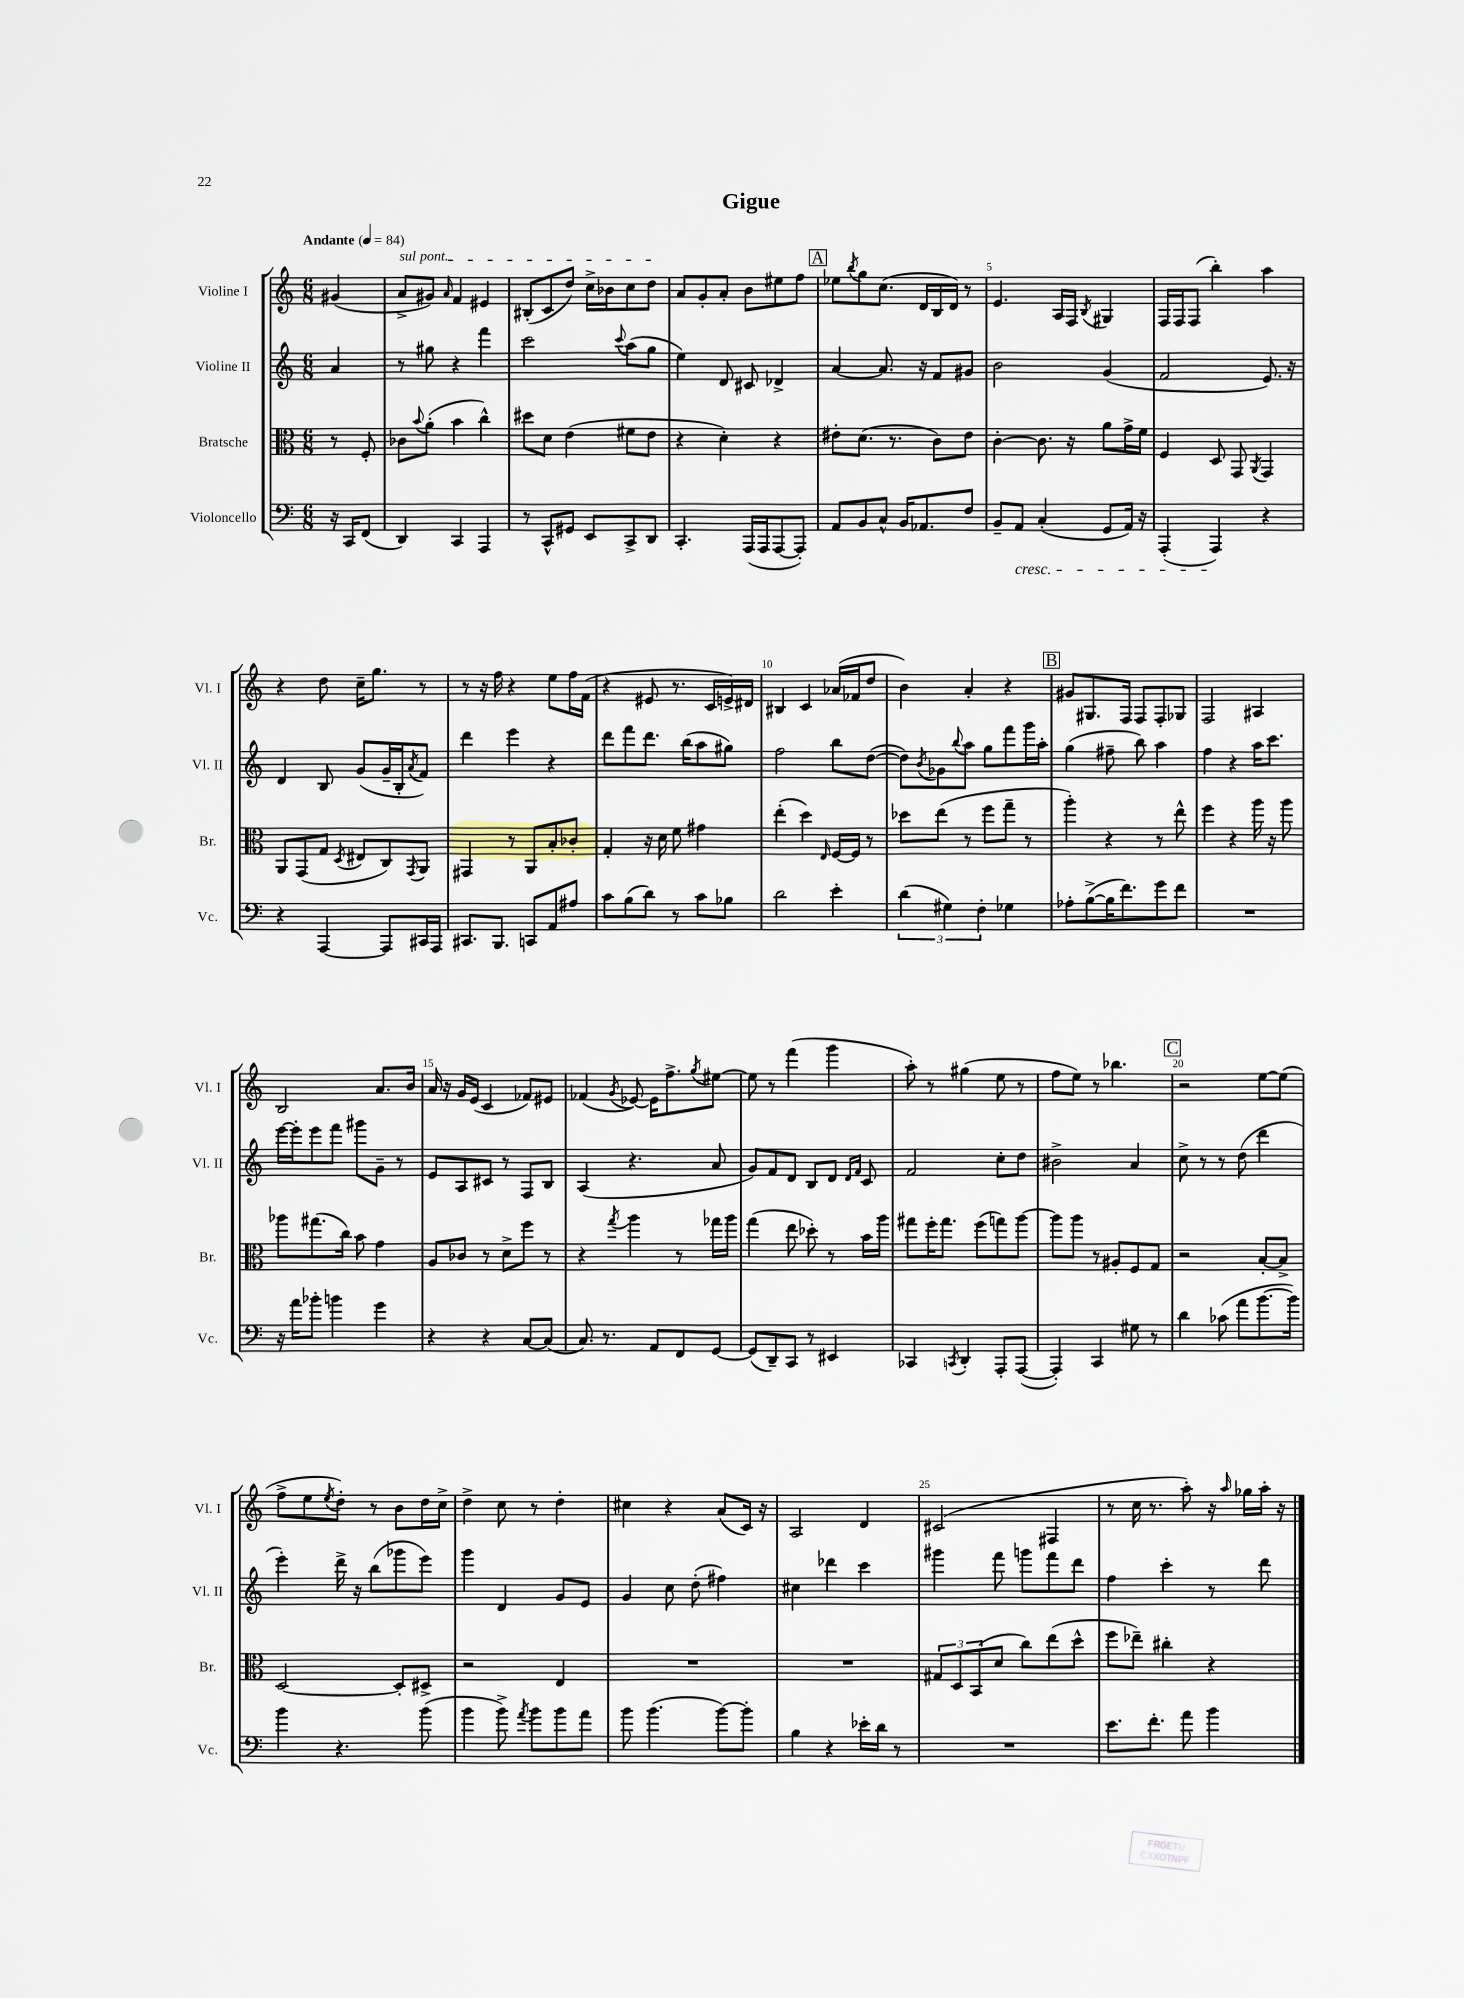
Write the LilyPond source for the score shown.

\header { title = "Gigue" }
<<
\new StaffGroup <<
\new Staff = "s0" \with { instrumentName = "Violine I" shortInstrumentName = "Vl. I" } {
    \clef treble \key c \major \numericTimeSignature \time 6/8 \partial 4 \tempo "Andante" 4 = 84
    gis'4( |
    \once \override TextSpanner.bound-details.left.text = \markup { \italic "sul pont." } a'8->\startTextSpan gis'8) \grace { a'16 } f'4 eis'4 |
    bis8-.( c'8 d''8) c''16-> bes'16 c''8 d''8\stopTextSpan |
    a'8 g'8-. a'8-. b'8 eis''8 f''8 |
    \mark \markup { \box "A" } ees''8 \acciaccatura { b''8 } g''8 c''8.( d'16 b16 d'16) r8 |
    e'4. a16 f16 \acciaccatura { b8 } gis4 |
    f16 f16 f8( b''4-.) a''4 |
    r4 d''8 c''16-- g''8. r8 |
    r8 r16 f''16 r4 e''8 f''16 f'16( |
    r4 eis'8 r8. c'16 e'16->) dis'16 |
    bis4 c'4 aes'16( fes'16 d''8 |
    b'4) a'4-. r4 |
    \mark \markup { \box "B" } gis'8 gis8. f16 f8 f8-. ges8 |
    f2 ais4 |
    b2 a'8. b'16 |
    a'16 r16 g'16 e'16( c'4 fes'8) eis'8 |
    fes'4( \acciaccatura { g'8 } ees'8~) ees'16 f''8.-> \acciaccatura { g''8 } eis''8~ |
    eis''8 r8 f'''4( g'''4 |
    a''8-.) r8 gis''4( e''8 r8 |
    f''8 e''8) r8 bes''4. |
    \mark \markup { \box "C" } r2 e''8~ e''8( |
    f''8-> e''8 \acciaccatura { e''8 } d''8-.) r8 b'8 d''16 c''16-> |
    d''4-> c''8 r8 d''4-. |
    cis''4 r4 a'8( c'16) r16 |
    a2 d'4 |
    cis'2( fis4 |
    r8 c''16 r8. a''8-.) r16 \grace { a''16 } ges''16 a''16-. r16 \bar "|." |
}
\new Staff = "s1" \with { instrumentName = "Violine II" shortInstrumentName = "Vl. II" } {
    \clef treble \key c \major \numericTimeSignature \time 6/8 \partial 4
    a'4 |
    r8 gis''8 r4 f'''4 |
    c'''2 \appoggiatura { c'''8 } a''8( g''8 |
    e''4) d'8 cis'8 des'4-> |
    \mark \markup { \box "A" } a'4~ a'8. r16 f'8 gis'8 |
    b'2 g'4( |
    f'2 e'8.) r16 |
    d'4 b8 g'8( g'16-- b16-. \acciaccatura { a'8 } f'8) |
    d'''4 e'''4 r4 |
    d'''8 f'''8 d'''8. b''16( a''8 gis''8) |
    f''2 b''8 d''8~( |
    d''8) \acciaccatura { b'8 } ges'8 \appoggiatura { b''8 } a''8 g''8 f'''8 g'''16 a''16-. |
    \mark \markup { \box "B" } g''4( fis''8-- b''8) a''4 |
    f''4 r4 a''16 c'''8. |
    e'''16~ e'''16-. e'''8 f'''8 gis'''8 g'8-- r8 |
    e'8 a8 cis'8 r8 f8 b8 |
    a4( r4. a'8 |
    g'8) f'8 d'8 b8 d'8 \grace { d'16 f'16 } c'8 |
    f'2 c''8-. d''8 |
    bis'2-> a'4 |
    \mark \markup { \box "C" } c''8-> r8 r8 d''8( d'''4 |
    e'''4-.) d'''16-> r16 b''8( ges'''8 e'''8) |
    g'''4 d'4 g'8 e'8 |
    g'4 c''8 d''8-.( fis''4) |
    cis''4 des'''4 c'''4 |
    gis'''4 f'''8 g'''8 f'''8 d'''8 |
    f''4 c'''4-. r8 d'''8 \bar "|." |
}
\new Staff = "s2" \with { instrumentName = "Bratsche" shortInstrumentName = "Br." } {
    \clef alto \key c \major \numericTimeSignature \time 6/8 \partial 4
    r8 f8-. |
    ces'8 \appoggiatura { b'8 } a'8-.( b'4 c''4-^) |
    dis''8 d'8 e'4( fis'8 e'8 |
    r4 d'4-.) r4 |
    \mark \markup { \box "A" } eis'8-. d'8.( r8. c'8) eis'8 |
    c'4~-. c'8. r16 a'8 g'16-> f'16 |
    f4 d8 g,8 \acciaccatura { a,8 } g,4 |
    a,8 g,8( g8 \acciaccatura { d8 } eis8 c8) \acciaccatura { g,8 } a,8 |
    gis,4 r8 a,8 b8-. ces'8-. |
    g4-. r16 d'16 f'8 gis'4 |
    e''4-.( d''4) \grace { e16 } f16~ f16 r8 |
    des''8 e''8( r8 f''8 g''8-- r8 |
    \mark \markup { \box "B" } a''4-.) r4 r8 e''8-^ |
    f''4 r4 a''16 r16 a''8 |
    aes''8 gis''8.( c''16) b'8 g'4 |
    a8 ces'8 r8 d'8-> f''8 r8 |
    r4 \acciaccatura { g''8 } a''4 r8 ges''16 a''16 |
    g''4( e''8 des''8-.) r8 b'16 a''16 |
    gis''8 f''16-. gis''8. f''8( g''8) a''8~ |
    a''8 a''8 r8 ais8-. f8 g8 |
    \mark \markup { \box "C" } r2 b8~-. b8-> |
    d2~ d8-. dis8-> |
    r2 e4 |
    R2. |
    R2. |
    \tuplet 3/2 { gis8 d8 b,8( } d'8 c''8) e''8( d''8-^ |
    f''8 ees''8--) cis''4-. r4 \bar "|." |
}
\new Staff = "s3" \with { instrumentName = "Violoncello" shortInstrumentName = "Vc." } {
    \clef bass \key c \major \numericTimeSignature \time 6/8 \partial 4
    r16 c,16 f,8( |
    d,4) c,4 a,,4 |
    r8 c,8-^ gis,8 e,8 c,8-> d,8 |
    c,4.-. a,,16( a,,16 a,,8~ a,,8-.) |
    \mark \markup { \box "A" } a,8 b,8 c8-^ b,16 aes,8. f8 |
    b,8-- a,8\cresc c4-.( g,8 a,16) r16 |
    a,,4-.( a,,4\!) r4 |
    r4 a,,4~ a,,8 cis,16 a,,16 |
    cis,8. b,,8. c,8 a,8 ais8 |
    c'8 b8( d'8) r8 c'8 bes8 |
    d'2 e'4-. |
    \tuplet 3/2 { d'4( gis4) f4-. } ges4 |
    \mark \markup { \box "B" } aes8-. b8~->( b16 f'8.) g'8 f'8 |
    R2. |
    r16 a'16 bes'8-. b'4 g'4 |
    r4 r4 c8~ c8( |
    c8.) r8. a,8 f,8 g,8~ |
    g,8( d,8--) c,8 r8 eis,4 |
    ces,4 \acciaccatura { c,8 } d,4-. a,,8-. a,,8~( |
    a,,4-.) c,4 gis8 r8 |
    \mark \markup { \box "C" } d'4 ces'8( a'8 b'8.~ b'16) |
    b'4 r4. b'8( |
    b'4 b'8->) \acciaccatura { a'8 } b'8 b'8 a'8 |
    b'8 b'4.( b'8~) b'8-. |
    b4 r4 ees'16-. d'16 r8 |
    R2. |
    e'8. f'8.-. a'8 b'4 \bar "|." |
}
>>
>>
\layout { \context { \Score \override BarNumber.break-visibility = ##(#f #t #t) barNumberVisibility = #(every-nth-bar-number-visible 5) } }
